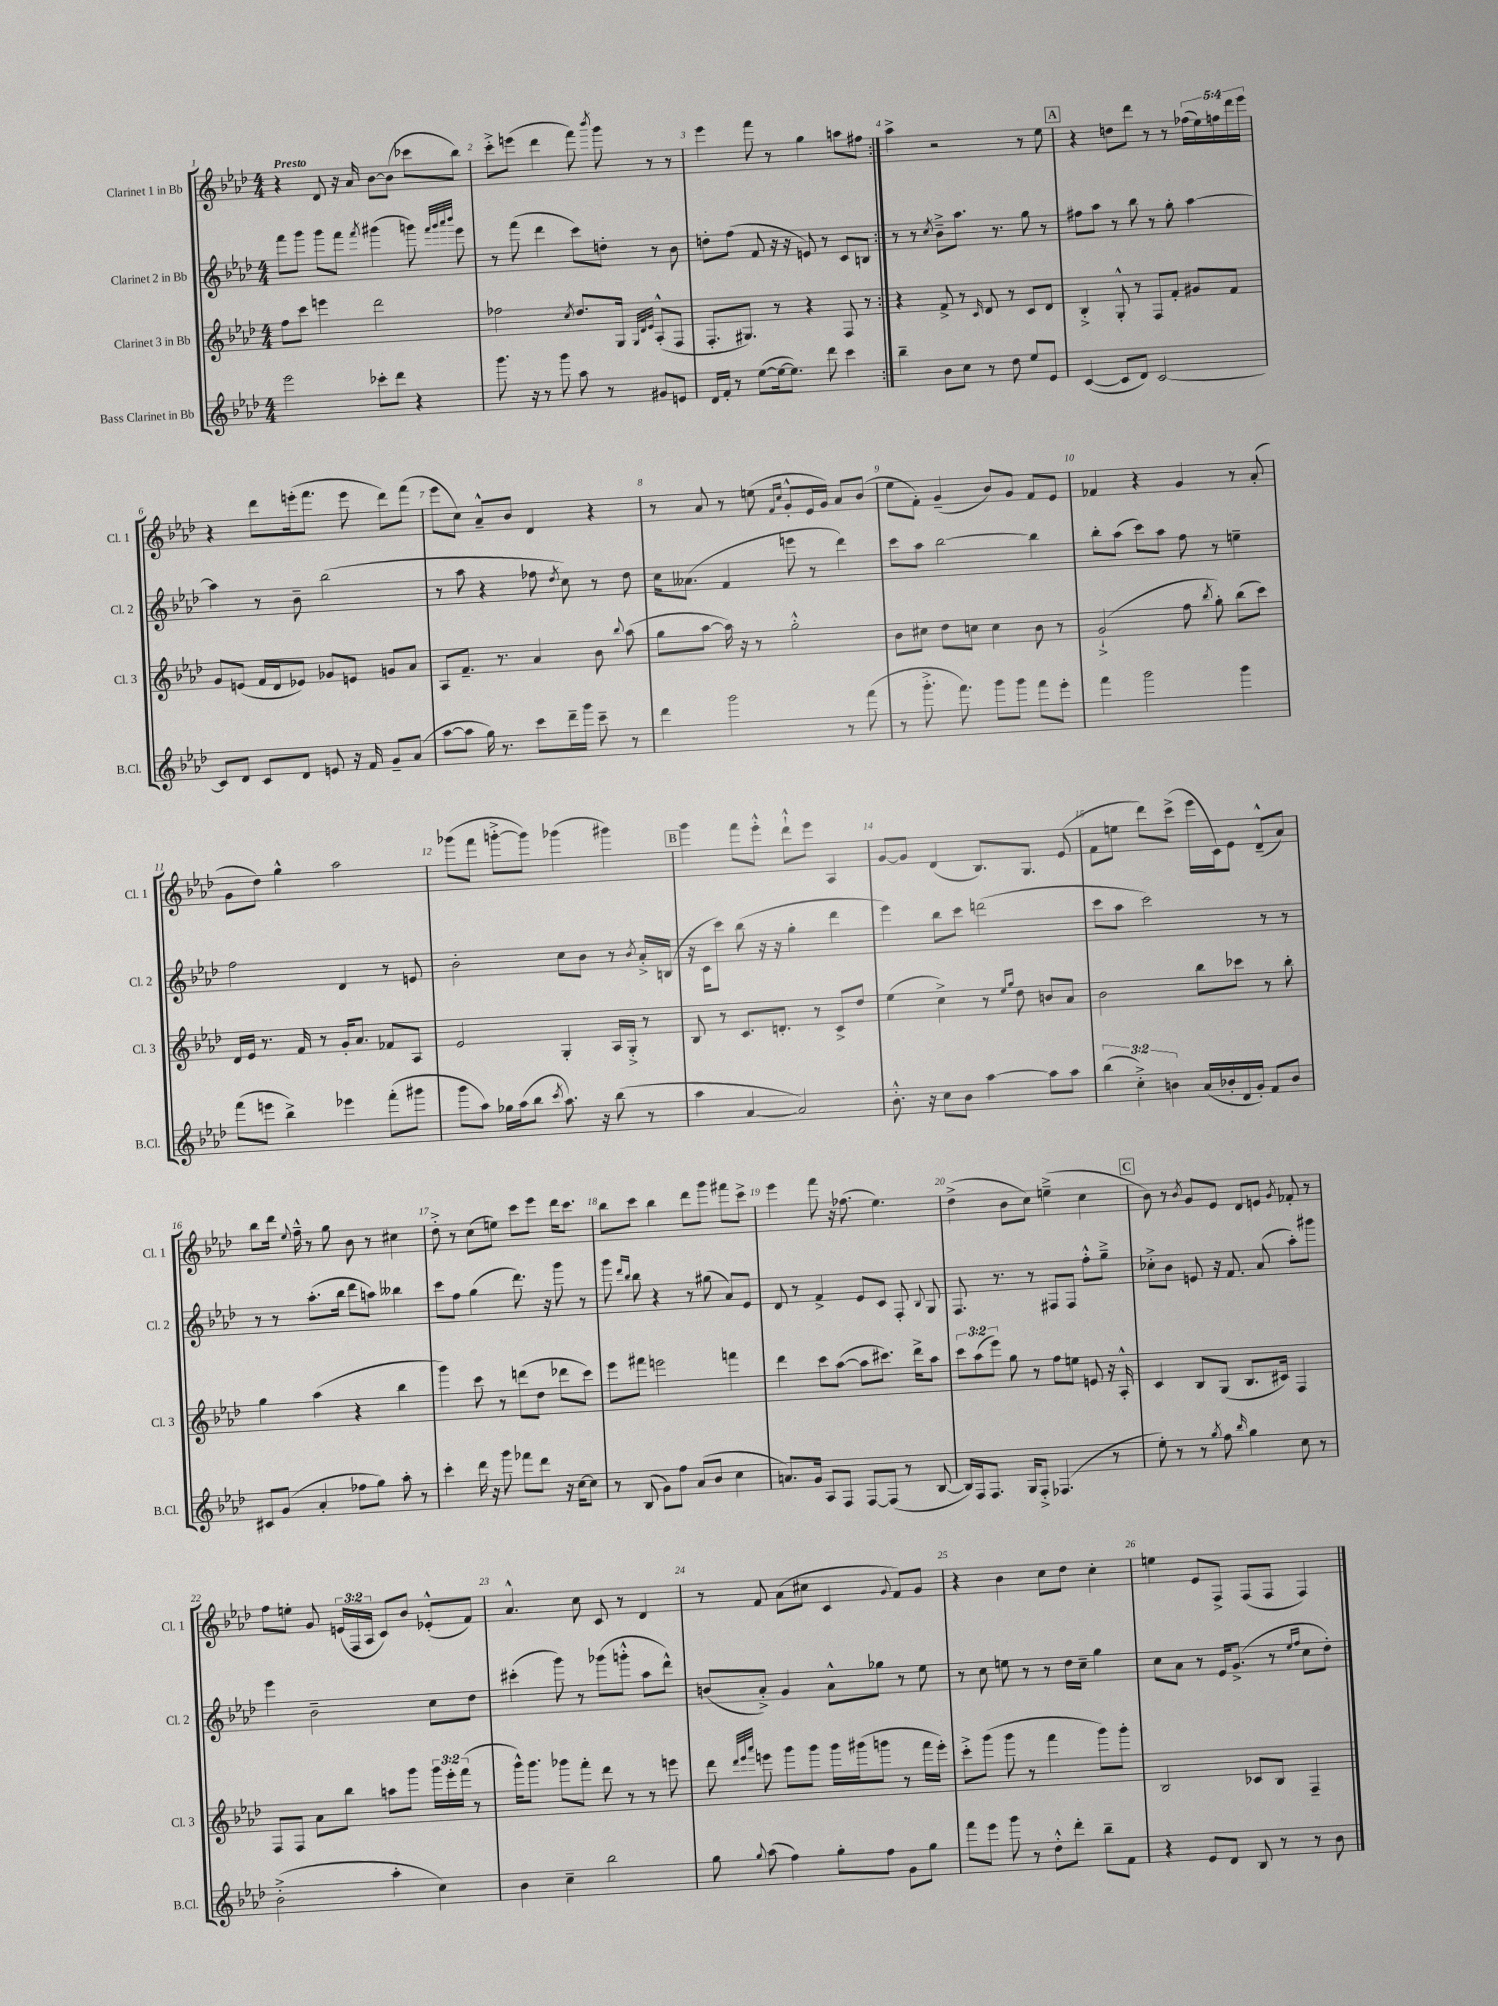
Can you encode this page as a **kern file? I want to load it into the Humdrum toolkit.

**kern	**kern	**kern	**kern
*part4	*part3	*part2	*part1
*staff4	*staff3	*staff2	*staff1
*I"Bass Clarinet in Bb	*I"Clarinet 3 in Bb	*I"Clarinet 2 in Bb	*I"Clarinet 1 in Bb
*I'B.Cl.	*I'Cl. 3	*I'Cl. 2	*I'Cl. 1
*clefG2	*clefG2	*clefG2	*clefG2
*k[b-e-a-d-]	*k[b-e-a-d-]	*k[b-e-a-d-]	*k[b-e-a-d-]
*M4/4	*M4/4	*M4/4	*M4/4
=1	=1	=1	=1
!	!	!	!LO:TX:a:B:t=Presto
2eee-\	8ff\L	8fff\L	4r
.	8ccc\J	8ggg\J	.
.	4eeen\	8ggg\L	8d-/
.	.	8fff\J	16r
.	.	.	16a-/
.	.	8qfff/	.
8ccc-X'\L	2ddd-\	(4ggg#X\	[8b-\L
8ddd-\J	.	.	(8b-\J]
4r	.	8gggn\)	8ccc-X\L
.	.	32qqfff/LLL	.
.	.	32qqggg/	.
.	.	32qqaaa-/	.
.	.	32qqbbb-/JJJ	.
.	.	8eee-\	8bb-\J)
=2	=2	=2	=2
8.ggg\	2ff-X\	8r	8ccc'^\L
.	.	(8fff\	(8eeen\J
16r	.	.	.
8r	.	4ddd-\	4ddd-\
8ggg\	.	.	.
.	8qcc/	.	.
8aa-\	8.dd-/L	8ccc\L)	8fff\)
.	.	.	8qbbb-/
8r	.	8ddn'\J	8ggg\
.	16G/Jk	.	.
.	32qqG/LLL	.	.
.	32qqd-/	.	.
.	32qqe-/JJJ	.	.
8g#X/L	(8A-'^^/L	8r	8r
8en/J	8F/J	8b-\	8r
=3	=3	=3	=3
16d-/LL	8.F'/L	8ddn'\L	4eee-\
16f'/JJ	.	.	.
8r	.	(8ff\J	.
.	8.G#X/J)	.	.
([8ee-\L	.	8f/	8fff\
16ee-\k_	8r	16r	8r
8.ee-\J])	.	16r	.
.	4r	8en/)	4gg\
8ddd-\	.	8r	.
4ccc\	8F/	8c/L	8aan\L
.	8r	8Bn/J	8ff#X\J
=4:|!	=4:|!	=4:|!	=4:|!
4bb-~\	4r	8r	4aa-^\
.	.	8r	.
.	.	8qcc/	.
8b-\L	8f^/	8b-~^\L	2r
8cc\J	8r	8.aa-\J	.
.	16qqc/	.	.
8r	8d-/	.	.
.	.	8.r	.
8dd-\	8r	.	.
8ee-/L	8c/L	8gg\	8r
8e-/J	8d-/J	8r	8ee-\
!!LO:REH:place=s1:t=A
=5	=5	=5	=5
([4c/	4B-'^/	8ff#X\L	4r
.	.	8aa-\J	.
8c/L]	8G'^^/	8r	8ddn\L
8d-/J)	8r	8bb-\	8ddd-\J
[2c/	8F/L	8r	8r
.	8f'/J	8gg'\	8r
.	8g#X/L	[4aa-\	(20ff-X\LL
.	.	.	20ee-\)
.	.	.	20ffn\
.	8f/J	.	.
.	.	.	20ddd-\
.	.	.	20eee-\JJ
!!LO:LB:g=z
=6	=6	=6	=6
8c/L]	8g/L	4aa-\]	4r
8d-/J	(8en/J	.	.
8c/L	16f/LL	8r	8ddd-\L
.	16d-/J	.	.
8d-/J	8e-X/J)	8b-~\	(16eeen'\k
.	.	.	8.fff\J
8en/	8g-X/L	(2bb-\	.
16r	8en/J	.	8eee\
16f/	.	.	.
8g~/L	8gn/L	.	8ddd-\L)
(8a-/J	8a-/J	.	(8fff\J
=7	=7	=7	=7
[8aa-\L	8A-/L	8r	8eee-\L
8aa-\J]	8.f~/J	8aa-\	8cc\J)
16gg\)	.	4r	8a-~^^/L
8.r	8.r	.	.
.	.	.	8b-/J
8ccc\L	4a-/	8ff-X\	4d-/
.	.	8qdd-/	.
16ddd-~\L	.	8cc\)	.
16ggg\JJ	.	.	.
8ccc~\	8b-\	8r	4r
.	8qqbb-/	.	.
8r	(8aa-\	8dd-\	.
=8	=8	=8	=8
4ddd-\	8gg\L	16cc\KL	8r
.	.	(8.a--X\J	.
.	[8aa-\J	.	8a-/
2ggg\	16aa-\])	4f/	8r
.	16r	.	.
.	8r	.	(8een\
.	.	.	16qqf/LL
.	.	.	16qqcc/JJ
.	2gg'^^\	8eeen\	8g'^^/L
.	.	8r	16e-/L
.	.	.	16g/JJ)
8r	.	4ddd-\)	8a-/L
(8fff\	.	.	(8b-/J
=9	=9	=9	=9
8r	8b-\L	8ccc\L	8ee-\L
8.ggg'^\	8cc#X\J	8aa-\J	8f'\J)
.	8dd-\L	[2bb-\	(4g~/
8.fff\)	.	.	.
.	8ccn\J	.	.
8ggg\L	4cc\	.	8b-/L)
8ggg\J	.	.	8g/J
8fff\L	8b-\	4bb-\]	8f/L
8eee-'\J	8r	.	8e-/J
=10	=10	=10	=10
4fff\	(2g`^/	8bb-'\L	4f-X/
.	.	(8aa-\J	.
2ggg\	.	8ccc\L)	4r
.	.	8aa-\J	.
.	8ff\	8ff\	4g/
.	8qbb-/	.	.
.	8gg'\)	8r	.
4ggg\	(8bb-\L	4een~\	8r
.	8ccc\J)	.	(8a-'/
!!LO:LB:g=z
=11	=11	=11	=11
(8fff\L	16d-/LL	2ff\	8g\L
.	16e-/JJ	.	.
8eeen\J	8.r	.	8dd-\J)
4bb-^\)	.	.	4gg^^\
.	16f/	.	.
.	8r	.	.
4eee-X\	16g'/KL	4d-/	2aa-\
.	8.a-/J	.	.
(8fff'\L	8f-X/L	8r	.
8ggg#X\J	8A-/J	8en/	.
=12	=12	=12	=12
8ggg\L	2e-/	2b-'\	(8ggg-X\L
8aa-\J)	.	.	8fff\J
16gg-X\LL	.	.	[8gggn'^\L
(16aa-\J	.	.	.
8bb-\J	.	.	8ggg\J])
8qccc/	.	.	.
8.aa-\)	4G'/	8cc\L	(4ggg-X\
.	.	8b-\J	.
16r	.	.	.
(8bb-\	16A-/LL	8r	4ggg#X\)
.	16G'^/JJ	.	.
.	.	8qb-/	.
8r	8r	16a-'^/LL	.
.	.	(16Bn/JJ	.
!!LO:REH:place=s1:t=B
=13	=13	=13	=13
4aa-\	8B-/	16r	4ggg\
.	.	16c\KL	.
.	8r	8ccc\J)	.
[4a-/	8.c/L	(8bb-\	8fff\L
.	.	16r	8eee-'^^\J
.	8.dn'/J	16r	.
2a-/])	.	4gg'\	8ddd-`^^\L
.	8r	.	8eee-\J
.	8c^/L	4ddd-\	4A-/
.	8dd-/J	.	.
=14	=14	=14	=14
8.b-'^^\	(4ee-\	4eee-\)	[8g/L
.	.	.	8g/J]
16r	.	.	.
8cc\L	4cc^\)	8bb-\L	(4d-/
8b-\J	.	8ccc\J	.
[4aa-\	8r	(2dddn\	8.B-/L)
.	16qqee-/LL	.	.
.	16qqgg/JJ	.	.
.	8dd-\	.	.
.	.	.	8.G/J
8aa-\L]	8bn/L	.	.
8aa-\J	8a-/J	.	(8e-/
=15	=15	=15	=15
(6bb-\	2b-\	8ccc\L	8f\L
.	.	8aa-\J	8een\J
6cc'^\)	.	.	.
.	.	2ccc\)	8ddd-\L)
6bn\	.	.	.
.	.	.	(8ccc^\J
(16a-/LL	8bb-\L	.	16eee-\LL
16b-X'/	.	.	16c\J)
16d-/	8ccc-X\J	.	8e-\J
16g'/JJ)	.	.	.
8f/L	8r	8r	(8d-~^^/L
8b-/J	8bb-'\	8r	8a-/J)
!!LO:LB:g=z
=16	=16	=16	=16
8c#X/L	4gg\	8r	8bb-\L
(8g/J	.	8r	16ddd-\Jk
.	.	.	8qqee-/
.	.	.	16ff~^^\
4a-'/	(4aa-\	(8.aa-'\L	8r
.	.	.	8gg\
.	.	16bb-\Jk	.
8ff-X\L	4r	8ddd-\L	8b-\
8gg\J)	.	8aan\J)	8r
8aa-'\	4bb-\	4bb--X\	4cc#X\
8r	.	.	.
=17	=17	=17	=17
4ccc'\	4ggg\)	8ccc\L	8dd-'^\
.	.	8ff\J	8r
16ddd-\	8ccc\	(4gg\	(8cc\L
16r	.	.	.
8ggg\	8r	.	8een\J)
8fff-X\L	(8dddn\L	8.ddd-\)	8ccc\L
8ddd-\J	8dd-\J	.	8eee-\J
.	.	16r	.
16r	8ddd-X\L	8ggg\	16ddd-\KL
[16cc\KL	.	.	8.ccc\J
8cc\J]	8ccc\J)	8r	.
=18	=18	=18	=18
8r	8eee-\L	8ggg\	8bb-\L
.	.	16qqddd-/LL	.
.	.	16qqbb-/JJ	.
(8B-/	8fff#X\J	8bb-\	8ccc\J
8g\L)	2eeen\	4r	4bb-\
8ff\J	.	.	.
(8a-/L	.	8r	8ddd-\L
8b-/J	.	(8gg#X\	8ggg\J
4cc\	4fffn\	8a-/L)	8fff#X\L
.	.	8e-/J	8ccc^\J
=19	=19	=19	=19
8.an/L)	4ddd-\	8d-/	4eee-\
.	.	8r	.
16g/Jk	.	.	.
8A-/L	8ccc\L	4f^/	8fff\
8F/J	([8aa-\J	.	16r
.	.	.	(8.ff-X\
[8F/L	8aa-\L]	8e-/L	.
(8F/J]	8.ccc#X\J)	8c/J	4.ee-\)
8r	.	8F'/	.
.	16ddd-^\KL	.	.
.	.	8qqB-/	.
[8B-/	8aa-\J	8G/	.
=20	=20	=20	=20
16B-/LL])	12ccc\L	8.F/	(4dd-^\
16F/J	.	.	.
.	(12aa-\	.	.
8.F/J	.	.	.
.	12eee-\J)	.	.
.	.	8.r	.
.	8gg\	.	8b-\L
16G/KL	.	.	.
8F'^/J	8r	8r	8cc\J)
(4.F-X/	8ff\L	8F#X/L	(4een~^\
.	8een\J	8F#/J	.
.	8en/	8ff'^^\L	4cc\
8r	16r	8gg~^\J	.
.	16A-'^^/	.	.
!!LO:REH:place=s1:t=C
=21	=21	=21	=21
8ee-'\)	4c/	8cc-X'^\L	8b-\)
8r	.	8b-\J	8r
.	.	.	8qb-/
8r	8B-/L	8en/	8g/L
8qgg/	.	.	.
8ff\	(8G/J	16r	8e-/J
.	.	8.f/	.
16qqbb-/	.	.	.
4gg\	8.B-/L	.	8d-/L
.	.	(8a-/	8en/J
.	16c#X/Jk)	.	.
.	.	.	8qg/
8cc\	4F/	8aa-'\L)	8f-X'/
8r	.	8ggg#X\J	8r
!!LO:LB:g=z
=22	=22	=22	=22
(2b-'^\	8F/L	4eee-\	8ff\L
.	8F/J	.	8een'\J
.	8a-\L	2b-~\	8g/
.	8bb-\J	.	(24en/LL
.	.	.	24F/
.	.	.	24A-/JJ
4aa-'\	8aan\L	.	8c/L)
.	8ggg\J	.	8b-/J
4cc\)	24ggg\LL	8cc\L	(8e-X'^^/L
.	24eee-'\	.	.
.	(24fff\JJ	.	.
.	8r	8dd-\J	8f/J)
=23	=23	=23	=23
4b-\	16ggg^^\KL)	(4ccc#X'\	4.a-^^/
.	8.ggg\J	.	.
4cc~\	8ggg-X\L	8ggg\)	.
.	8fff'\J	8r	8cc\
2bb-\	8ddd-\	(8ggg-X\L	8c/
.	8r	8gggn'^^\J	8r
.	8r	8aa-\L	4d-/
.	8eeen\	8ddd-^^\J)	.
=24	=24	=24	=24
8gg\	8ddd-\	(8bn/L	8r
.	32qqddd-/LLL	.	.
.	32qqeee-/	.	.
8qqgg/	32qqaaa-/JJJ	.	.
(8aa-\	8eeen\	8a-'^/J)	8f/
4ff\)	8ggg\L	4g/	(8a-\L
.	8ggg\J	.	8cc#X\J
8gg'\L	16ggg\LL	8a-^^\L	4c/
.	(16ggg#X\J	.	.
8ff\J	8gggn\J	8gg-X\J	.
.	.	.	8qqg/
8g\L	8r	8r	8f/L)
8gg\J	16fff\LL	8ee-\	8g/J
.	16eee'\JJ)	.	.
=25	=25	=25	=25
8fff\L	8ccc'^\L	8r	4r
8eee-\J	(8ggg\J	8cc\	.
8ggg\	8ggg\	8een\	4b-\
8r	8r	8r	.
8dd-'^^\L	4fff\	8r	8cc\L
8ddd-'\J	.	16dd-\LL	8dd-\J
.	.	16cc~\JJ	.
8bb-~\L	8ggg\L)	4gg\	4cc'\
8f\J	8ggg'\J	.	.
=26	=26	=26	=26
4r	2B-/	8cc\L	4een\
.	.	8a-\J	.
8e-/L	.	8r	8e-/L
8d-/J	.	16e-/KL	8F^/J
.	.	(8.g^/J	.
8B-/	8c-X/L	.	(8F/L
8r	8B-/J	8r	8F/J
.	.	16qqee-/LL	.
.	.	16qqff/JJ	.
8r	4F~/	8cc\L	4F/)
8b-\	.	8dd-'\J)	.
==	==	==	==
*-	*-	*-	*-
